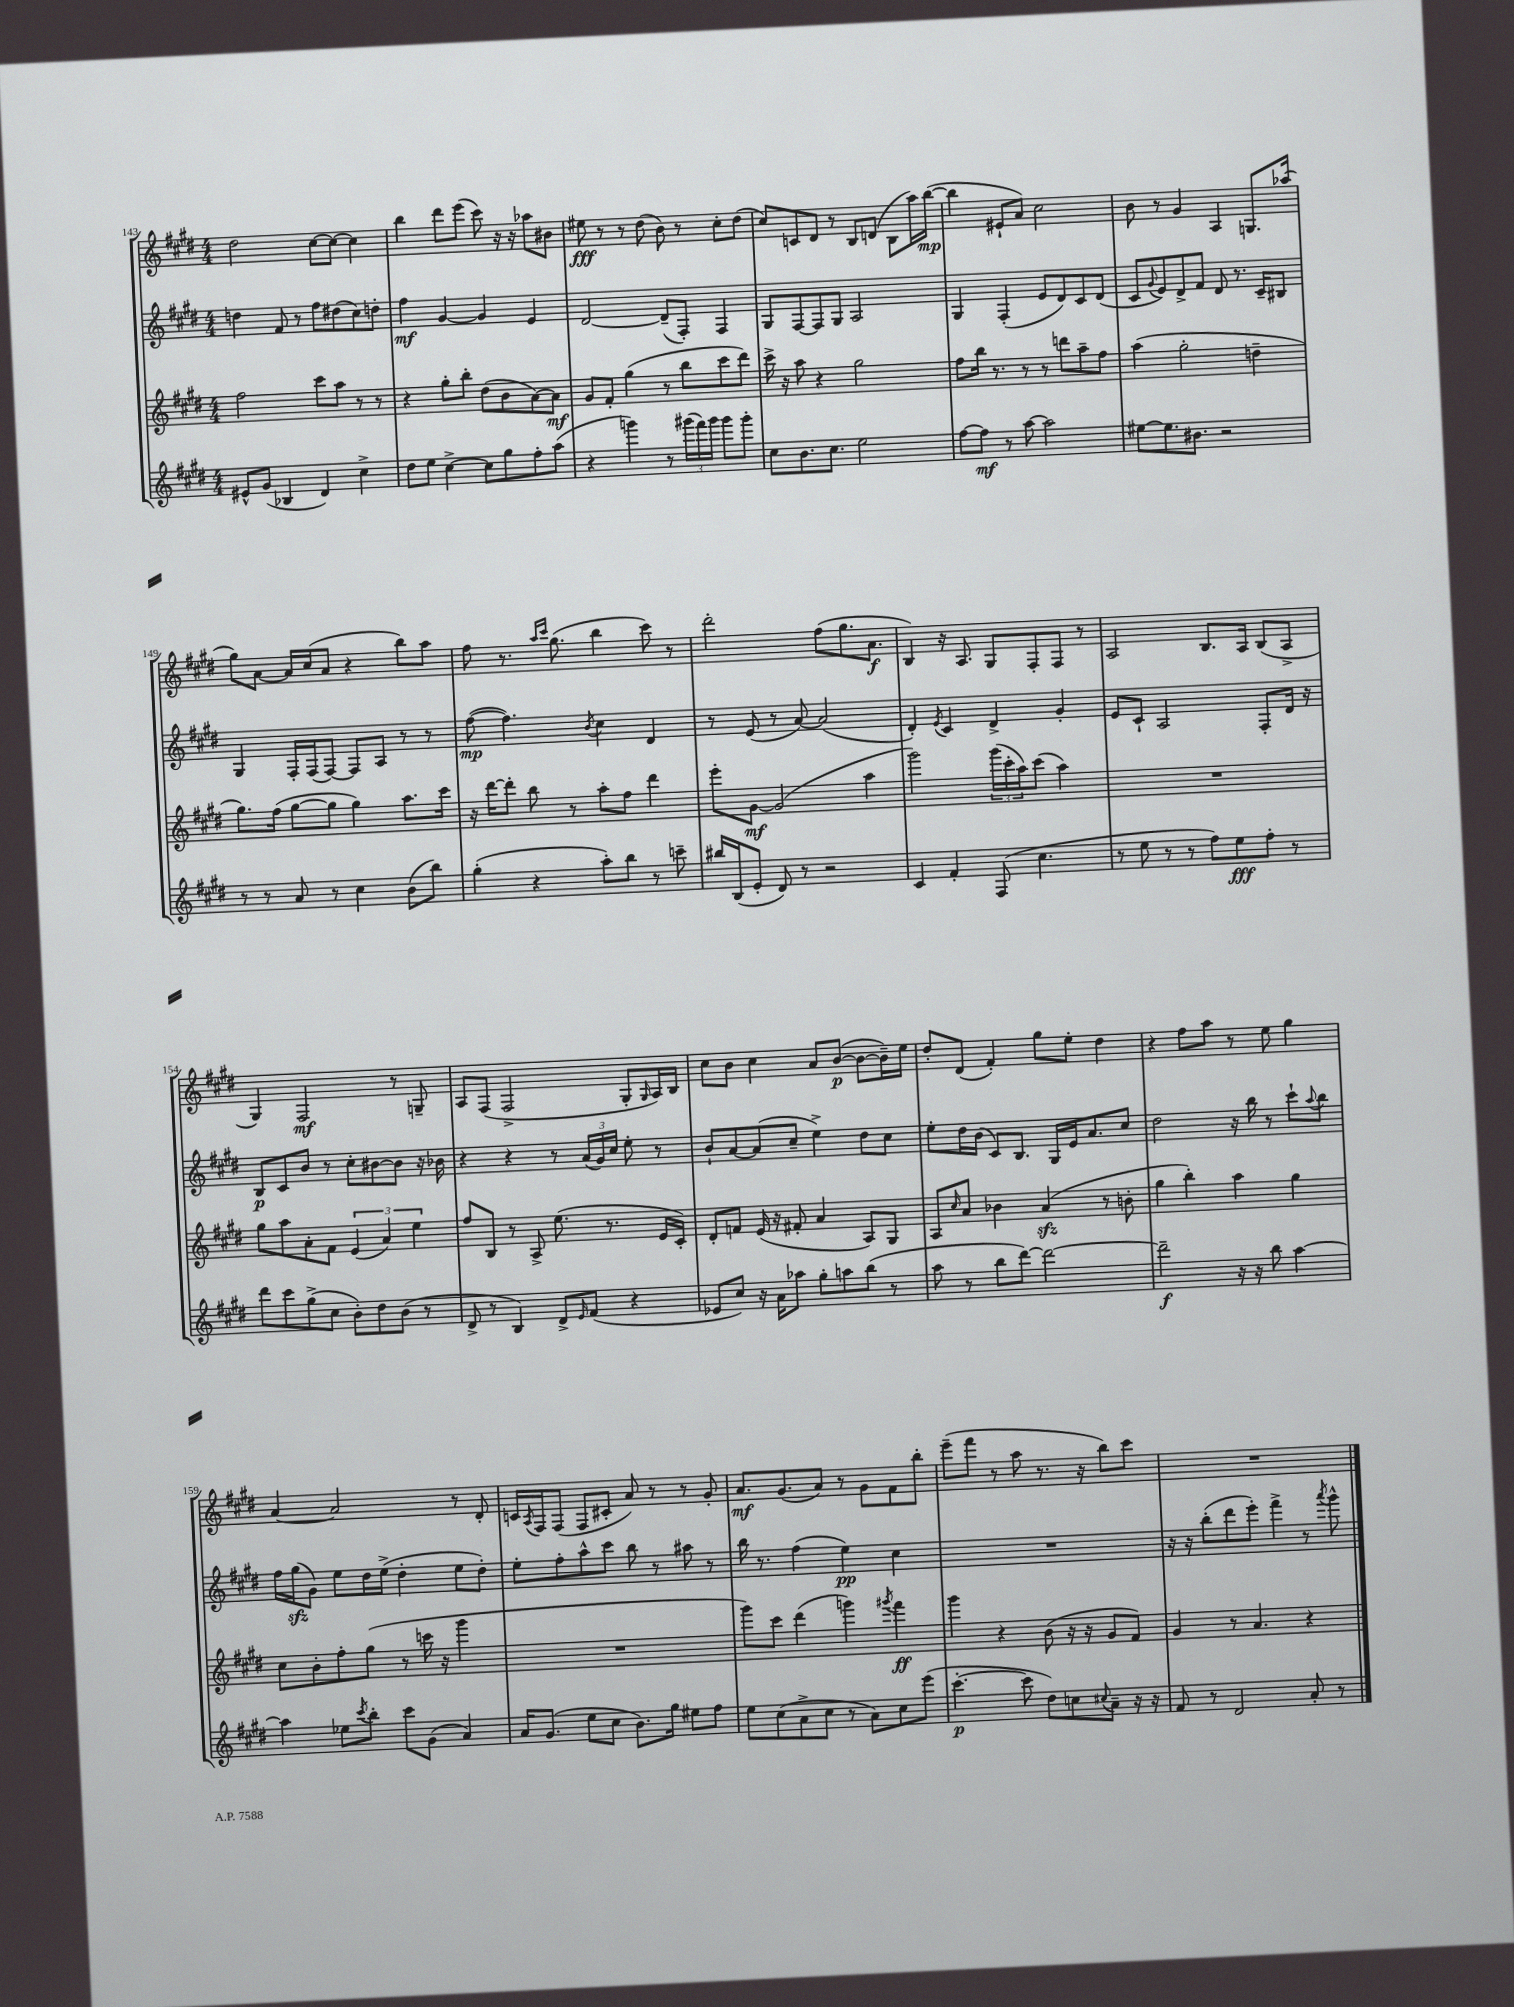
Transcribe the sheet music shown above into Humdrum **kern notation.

**kern	**kern	**kern	**kern
*staff4	*staff3	*staff2	*staff1
*clefG2	*clefG2	*clefG2	*clefG2
*k[f#c#g#d#]	*k[f#c#g#d#]	*k[f#c#g#d#]	*k[f#c#g#d#]
*M4/4	*M4/4	*M4/4	*M4/4
8e#^^/L	2ff#\	4dd\	2dd#\
(8g#/J	.	.	.
4B-/	.	8f#/	.
.	.	8r	.
4d#/)	8ccc#\L	8ff#\L	[8cc#\L
.	8aa\J	(8dd#\	8cc#\_J
4cc#^\	8r	8cc#\)	4cc#\]
.	8r	8dd'\J	.
=	=	=	=
8dd#\L	4r	4ff#\	4bb\
8ee\J	.	.	.
[4cc#^\	8gg#'\L	[4g#/	8ddd#\L
.	8bb'\J	.	(8eee\J
8cc#\]L	(8dd#\L	4g#/]	8ccc#\)
8gg#\	8b\	.	16r
.	.	.	16r
8ff#'\	[8a\)	4e/	8aa-\L
(8aa\J	8a\]J	.	8b#\J
=	=	=	=
4r	8g#/L	[2d#/	8ee#\
.	8f#'/J	.	8r
4ggg\)	(4gg#\	.	8r
.	.	.	(8dd#\
8r	8r	(8d#~/]L	8b\)
(24ggg#\LL	8bb\L	8F#'/J)	8r
24fff#\)	.	.	.
24ggg#\JJ	.	.	.
8ggg#\L	8ccc#\	4F#/	8cc#'\L
8ggg#'\J	8ddd#\J)	.	(8dd#\J
=	=	=	=
8cc#\L	16ccc#^\	8G#/L	8cc#/L)
.	16r	.	.
8.b\	8aa\	[8F#/	8c/
.	4r	8F#/]	8d#/J
8.cc#\J	.	.	.
.	.	8G#/J	8r
2ee\	2gg#\	2A/	8B/L
.	.	.	(8d/J
.	.	.	8B\L
.	.	.	16aa\L)
.	.	.	([16bb\JJ
=	=	=	=
[8ff#\L	8ff#\L	4G#/	4bb\]
8ff#\]J	16bb\Jk	.	.
.	8.r	.	.
8r	.	(4F#'/	8e#`/L
[8aa\	8r	.	8a/J)
2aa\]	8r	8e/L	2cc#\
.	8ddd\L	8d#/)	.
.	8aa~\	8c#/	.
.	8ff#\J	(8d#/J	.
=	=	=	=
[8ee#\L	(4aa\	8c#/L	8b\
.	.	8qqg#/	.
8.ee#\]	.	8e/)	8r
.	2gg#'\	8d#^/	4g#/
8.b#\J	.	.	.
.	.	8f#/J	.
2r	.	8d#/	4A/
.	.	8.r	.
.	4dd~\	.	8.G/L
.	.	16c#~/LK	.
.	.	8B#/J	.
.	.	.	(16aa-/Jk
=	=	=	=
8r	8.gg#\L)	4G#/	8gg#\L)
8r	.	.	[8a\J
.	(16ff#\Jk	.	.
8a/	[8gg#\L	16F#'/LL	16a/]LL
.	.	(16F#/J	(16cc#/J
8r	8gg#\]J	[8F#/J)	8a/J
4cc#\	4gg#\)	8F#/]L	4r
.	.	8A/J	.
(8b\L	8.aa\L	8r	8bb\L)
8bb\J)	.	8r	8aa\J
.	16ccc#\Jk	.	.
=	=	=	=
(4gg#'\	16r	([8ff#\	8ff#\
.	[16ddd#\LK	.	.
.	8ddd#'\]J	4.ff#\])	8.r
4r	8bb\	.	.
.	.	.	16qqaa/LL
.	.	.	16qqccc#/JJ
.	.	.	(8.gg#\
.	8r	.	.
.	.	8qb/	.
8aa'\L)	8aa'\L	4cc#\	4bb\
8bb\J	8ff#\J	.	.
8r	4ddd#\	4d#/	8ccc#\)
8ccc~\	.	.	8r
=	=	=	=
16bb#/LL	8eee'\L	8r	2ddd#'\
(16B/J	.	.	.
8e'/J	[8g#\J	(8e/	.
8d#/)	(2g#/]	8r	.
8r	.	[8a/)	.
2r	.	(2a/]	(8ff#\L
.	.	.	8.gg#\
.	4aa\	.	.
.	.	.	8.a\J
=	=	=	=
4c#/	2ggg#\)	4d#'/)	4B/)
.	.	8qe/	.
4f#'/	.	4c#/	16r
.	.	.	8.A/
(8F#/	(24ggg#\LL	4d#^/	8G#/L
.	24ccc#'\	.	.
.	24aa\J)	.	.
4.cc#\	(8ccc#\J	.	8F#'/
.	4aa\)	4g#'/	8F#/J
.	.	.	8r
=	=	=	=
8r	1r	8e/L	2A/
8ee\	.	8c#`/J	.
8r	.	2A/	.
8r	.	.	.
8ff#\L)	.	.	8.B/L
8ee\	.	.	.
.	.	.	16A/Jk
8ff#'\J	.	8F#'/L	(8B/L
8r	.	16d#/Jk	8A^/J
.	.	16r	.
=	=	=	=
8ddd#\L	8gg#\L	8B/L	4G#/)
8ccc#\	8aa\	8c#/	.
(8gg#^\	8a'\	8b/J	2F#/
8cc#\J	8f#\J	8r	.
8b'\L)	(6e/	8cc#'\L	.
8dd#\	.	[8b#\	.
.	6a/)	.	.
(8b\J	.	8b#\]J	8r
.	6ee\	.	.
8r	.	16r	8G~/
.	.	16b-\	.
=	=	=	=
8d#^/	8ff#/L	4r	8A/L
8r	8B/J	.	(8F#/J
4B/)	8r	4r	2F#^/
.	8A^/	.	.
8d#^/L	(8.ee\	8r	.
16qqe/	.	.	.
(8f#/J	.	(24a/LL	.
.	.	24g#/)	.
.	8.r	.	.
.	.	24cc#/JJ	.
4r	.	8ee'\	8G#'/L
.	.	.	16qqG#/
.	16e/LL	8r	16A/L)
.	16c#'/JJ)	.	16B/JJ
=	=	=	=
8e-/L	8d#'/L	8b`/L	8cc#\L
8cc#/J)	8f/J	[8a/	8b\J
16r	(16e/	(8a/]	4cc#\
16a\LK	16r	.	.
8aa-\J	8f#'/	8cc#~/J	.
8gg#'\L	4a/	4ee^\)	8a/L
8aa\	.	.	([8b/J
(8bb\J	8A/L)	8dd#\L	8b\_L
8r	8G#/J	8cc#\J	16b~\]L)
.	.	.	16ee\JJ
=	=	=	=
8aa\	8A/L	8ee'\L	8dd#'/L
.	16qqcc#/	.	.
8r	8a/J	16dd#\L	(8d#/J
.	.	(16b\JJ	.
8bb\L	4b-\	8c#/L)	4f#'/)
[8ddd#\J)	.	8.B/J	.
2ddd#\_	(4a/	.	8gg#\L
.	.	16G#/LL	.
.	.	16e/J	8ee'\J
.	.	8.a/	.
.	8r	.	4dd#\
.	8b'\	8cc#/J	.
=	=	=	=
2ddd#~\]	4gg#\	2dd#\	4r
.	4bb'\)	.	8ff#\L
.	.	.	8aa\J
16r	4aa\	16r	8r
16r	.	16bb\	.
8bb\	.	8r	8ee\
[4aa\	4gg#\	8ccc#`\L	4gg#\
.	.	8qqaa/	.
.	.	8bb\J	.
=	=	=	=
4aa\]	8cc#\L	16ff#\LL	[4a/
.	.	(16gg#\J	.
.	8b'\	8g#\J)	.
8ee-\L	8ff#'\	8ee\L	2a/]
8qccc#/	.	.	.
8bb'\J	(8gg#\J	16dd#\L	.
.	.	(16ee^\JJ	.
8ccc#\L	8r	4dd#'\	.
(8g#\J	16ccc\	.	.
.	16r	.	.
4a/)	4ggg#\	8ee\L	8r
.	.	8dd#'\J)	8d#'/
=	=	=	=
16a/LK	1r	8ee'\L	16c/LL
.	.	.	8qA/
(8.g#/J	.	.	16F#/J
.	.	8ff#'\	(8F#/J
8ee\L	.	8aa^^\	8F#/L
8cc#\J	.	8ccc#\J	8c#'/J
8.b\L)	.	8bb\	8a/)
.	.	8r	8r
16gg#\Jk	.	.	.
8ee#\L	.	8aa#\	8r
8ff#\J	.	8r	8g#'/
=	=	=	=
8ee\L	8ggg#\L)	16bb\	8.a/L
.	.	8.r	.
(8cc#\	8ccc#\J	.	.
.	.	.	(8.g#/
8a^\	(4ddd#\	(4ff#\	.
8cc#\J	.	.	8a/J)
8r	4ggg\)	4ee\)	8r
8a\L)	.	.	8g#\L
.	8qggg#/	.	.
8cc#\	4fff#\	4cc#\	8f#\
(8eee\J	.	.	8bb'\J
=	=	=	=
[4.ccc#'\	4ggg#\	1r	(8eee~\L
.	.	.	8fff#\J
.	4r	.	8r
8ccc#\]	.	.	8aa\
8dd#\L)	(8b\	.	8.r
8cc\	16r	.	.
.	16r	.	16r
8qqcc#/	.	.	.
8a~\J	8g#/L	.	8bb\L)
16r	8f#/J)	.	8ccc#\J
16r	.	.	.
=	=	=	=
8f#/	4g#/	16r	1r
.	.	16r	.
8r	.	(8bb'\L	.
2d#/	8r	8ddd#\	.
.	4.a/	8eee'\J)	.
.	.	4fff#^\	.
8a'/	4r	8r	.
.	.	8qaaa/	.
8r	.	8ggg#^^\	.
==	==	==	==
*-	*-	*-	*-
